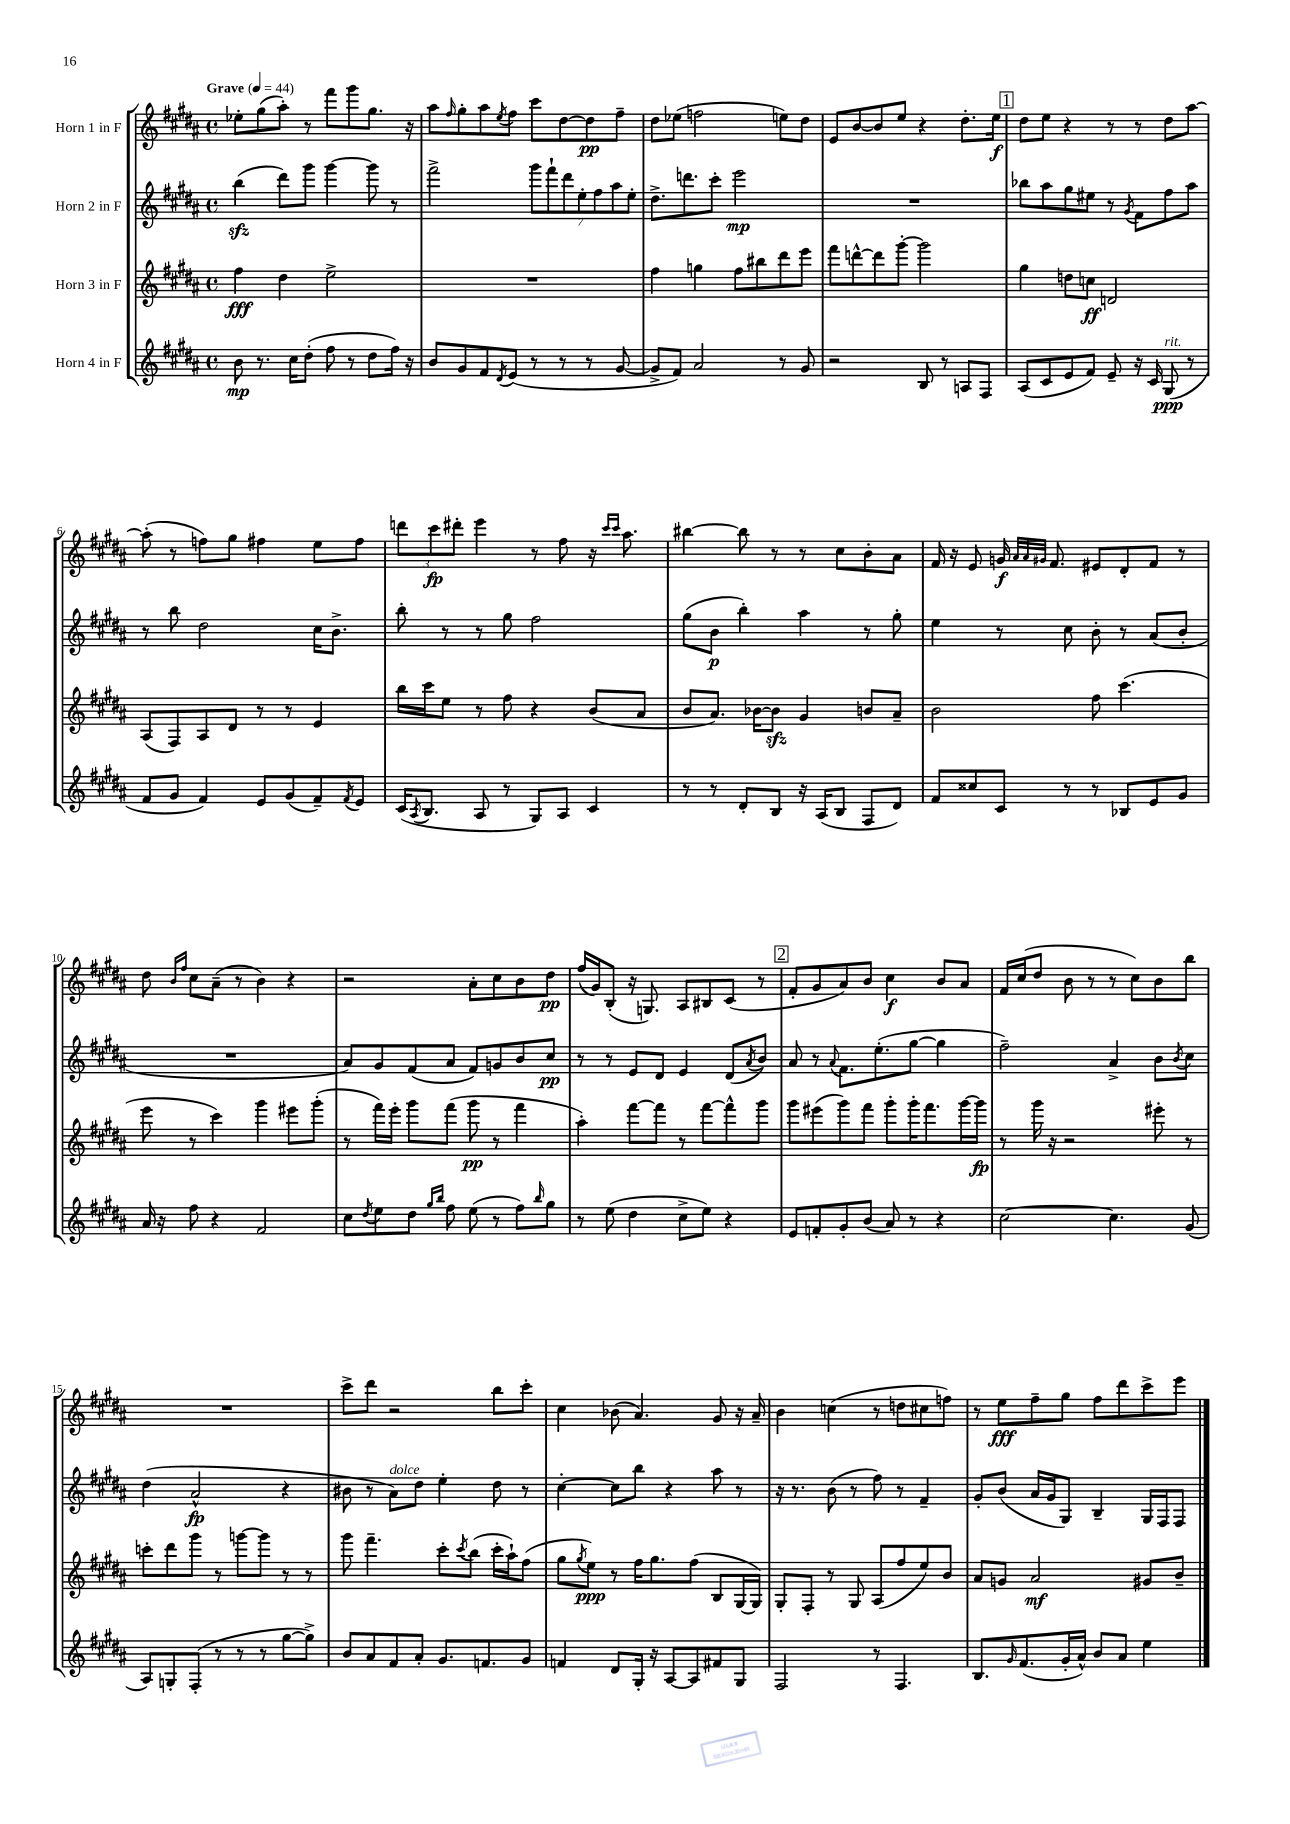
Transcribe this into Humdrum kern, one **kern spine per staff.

**kern	**kern	**kern	**kern
*staff4	*staff3	*staff2	*staff1
*clefG2	*clefG2	*clefG2	*clefG2
*k[f#c#g#d#a#]	*k[f#c#g#d#a#]	*k[f#c#g#d#a#]	*k[f#c#g#d#a#]
*M4/4	*M4/4	*M4/4	*M4/4
*met(c)	*met(c)	*met(c)	*met(c)
*MM44	*MM44	*MM44	*MM44
8b	4ff#	(4bb	8ee-'
8.r	.	.	(8gg#
.	4dd#	8ddd#)	8aa#')
16cc#	.	.	.
(8dd#'	.	8ggg#	8r
8ff#	2ee^	[4ggg#	8fff#
8r	.	.	8ggg#
8dd#	.	8ggg#]	8.gg#
16ff#)	.	8r	.
16r	.	.	16r
=	=	=	=
8b	1r	2fff#^	8aa#
.	.	.	16qqff#
8g#	.	.	8gg#'
8f#	.	.	8aa#
8qd#	.	.	8qee
(8e	.	.	8ff#
8r	.	14ggg#	8ccc#
.	.	14fff#`	.
8r	.	.	[8dd#
.	.	14ddd#	.
.	.	14ee'	.
8r	.	.	8dd#]
.	.	14ff#	.
.	.	14aa#	.
[8g#	.	.	8ff#~
.	.	14ee'	.
=	=	=	=
8g#^]	4ff#	8.dd#^	8dd#
8f#)	.	.	(8ee-
.	.	8.ddd	.
2a#	4gg	.	2ff
.	.	8ccc#'	.
.	8ff#	2eee	.
.	8bb#	.	.
8r	8ddd#	.	8ee)
8g#	8eee	.	8dd#
=	=	=	=
2r	8fff#	1r	8e
.	[8ddd^^	.	[8b
.	8ddd]	.	8b]
.	[8ggg#'	.	8ee
8B	2ggg#]	.	4r
8r	.	.	.
8A	.	.	8.dd#'
8F#	.	.	.
.	.	.	16ee
=	=	=	=
(8A#	4gg#	8bb-	8dd#
8c#	.	8aa#	8ee
8e	8dd	8gg#	4r
8f#)	8cc	8ee#	.
8e~	2d	8r	8r
.	.	8qg#	.
16r	.	8f#	8r
16c#	.	.	.
(8G#	.	8ff#	8dd#
8r	.	8aa#	[8aa#
=	=	=	=
8f#	(8A#	8r	(8aa#']
8g#	8F#)	8bb	8r
4f#)	8A#	2dd#	8ff)
.	8d#	.	8gg#
8e	8r	.	4ff#
(8g#	8r	.	.
8f#~)	4e	16cc#	8ee
.	.	8.b^	.
8qf#	.	.	.
8e	.	.	8ff#
=	=	=	=
(16c#	16bb	8bb'	12ddd
8qA#	.	.	.
8.B	16ccc#	.	.
.	.	.	12ccc#
.	8ee	8r	.
.	.	.	12ddd#'
8A#	8r	8r	4eee
8r	8ff#	8gg#	.
8G#)	4r	2ff#	8r
8A#	.	.	8ff#
4c#	(8b	.	16r
.	.	.	16qqccc#
.	.	.	16qqccc#
.	.	.	8.aa#
.	8a#	.	.
=	=	=	=
8r	8b	(8gg#	[4bb#
8r	8.a#)	8b	.
8d#'	.	4bb')	8bb#]
.	[16b-	.	.
8B	8b-]	.	8r
16r	4g#	4aa#	8r
(16A#	.	.	.
8B	.	.	8cc#
8F#	8b	8r	8b'
8d#)	8a#~	8gg#'	8a#
=	=	=	=
8f#	2b	4ee	16f#
.	.	.	16r
8cc##	.	.	8e
8c#	.	8r	16g
.	.	.	32qqa#
.	.	.	32qqa#
.	.	.	32qqg#
.	.	.	8.f#
8r	.	8cc#	.
8r	8ff#	8b'	8e#
8B-	(4.ccc#	8r	8d#'
8e	.	(8a#	8f#
8g#	.	8b'	8r
=	=	=	=
16a#	8eee	1r	8dd#
16r	.	.	.
.	.	.	16qqb
.	.	.	16qqff#
8ff#	8r	.	8cc#
4r	4ccc#)	.	(8a#~
.	.	.	8r
2f#	4ggg#	.	4b)
.	8eee#	.	4r
.	(8ggg#'	.	.
=	=	=	=
8cc#	8r	8a#)	2r
8qdd#	.	.	.
8ee	16fff#)	8g#	.
.	16eee'	.	.
8dd#	8ggg#	(8f#	.
16qqgg#	.	.	.
16qqbb	.	.	.
8ff#	(8fff#	8a#	.
(8ee	8ggg#	8f#)	8a#'
8r	8r	8g	8cc#
8ff#)	4fff#	8b	8b
16qqbb	.	.	.
8gg#	.	8cc#	8dd#
=	=	=	=
8r	4aa#')	8r	(16ff#
.	.	.	16g#)
(8ee	.	8r	(8B'
4dd#	[8fff#	8e	16r
.	.	.	8.G)
.	8fff#]	8d#	.
8cc#^	8r	4e	8A#
8ee)	[8fff#	.	8B#
4r	8fff#^^]	(8d#	(8c#
.	.	8qa#	.
.	8ggg#	8b)	8r
=	=	=	=
8e	8ggg#	8a#	8f#'
8f'	(8eee#	8r	8g#
.	.	8qqa#	.
8g#'	8ggg#)	8.f#	8a#)
(8b	8fff#	.	8b
.	.	(8.ee'	.
8a#)	8ggg#'	.	4cc#
8r	16ggg#'	[8gg#	.
.	8.fff#	.	.
4r	.	4gg#]	8b
.	[16ggg#	.	8a#
.	16ggg#]	.	.
=	=	=	=
[2cc#	8r	2ff#~)	16f#
.	.	.	(16cc#
.	16ggg#	.	8dd#
.	16r	.	.
.	2r	.	8b
.	.	.	8r
4.cc#]	.	4a#^	8r
.	.	.	8cc#)
.	8eee#'	8b	8b
.	.	8qb	.
(8g#	8r	8cc#	8bb
=	=	=	=
8A#)	8ccc'	(4dd#	1r
8G'	8ddd#	.	.
(8F#'	8ggg#	2a#^^	.
8r	8r	.	.
8r	[8ggg	.	.
8r	8ggg]	.	.
[8gg#	8r	4r	.
8gg#^])	8r	.	.
=	=	=	=
8b	8ggg#	8b#	8ccc#^
8a#	4.fff#~	8r	8ddd#
8f#	.	8a#)	2r
8a#'	.	8dd#	.
8.g#	8ccc#'	4ee'	.
.	8qccc#	.	.
.	(8bb	.	.
8.f	.	.	.
.	16ccc#'	8dd#	8bb
.	16aa#`)	.	.
8g#	(8ff#	8r	8ccc#'
=	=	=	=
4f	8gg#	[4cc#'	4cc#
.	8qgg#	.	.
.	8ee)	.	.
8d#	8r	8cc#]	(8b-
16G#'	16ff#	8bb	4.a#)
16r	8.gg#	.	.
[8A#	.	4r	.
8A#]	(8ff#	.	.
8f#	8B	8aa#	8g#
8G#	[16G#	8r	16r
.	16G#])	.	16a#~
=	=	=	=
2F#	8G#'	16r	4b
.	.	8.r	.
.	8F#'	.	.
.	8r	(8b	(4cc
.	8G#	8r	.
8r	(8A#	8ff#)	8r
4.F#	8ff#	8r	8dd
.	8ee)	4f#~	8cc#
.	8b	.	8ff)
=	=	=	=
8.B	8a#	8g#'	8r
.	8g	(8b	8ee
16qqg#	.	.	.
(8.f#	.	.	.
.	2a#	16a#	8ff#~
.	.	16g#	.
16g#'	.	8G#)	8gg#
16a#^^)	.	.	.
8b	.	4B~	8ff#
8a#	.	.	8ddd#
4ee	8g#	16G#	8ccc#^
.	.	16F#	.
.	8b~	8F#	8eee
==	==	==	==
*-	*-	*-	*-
